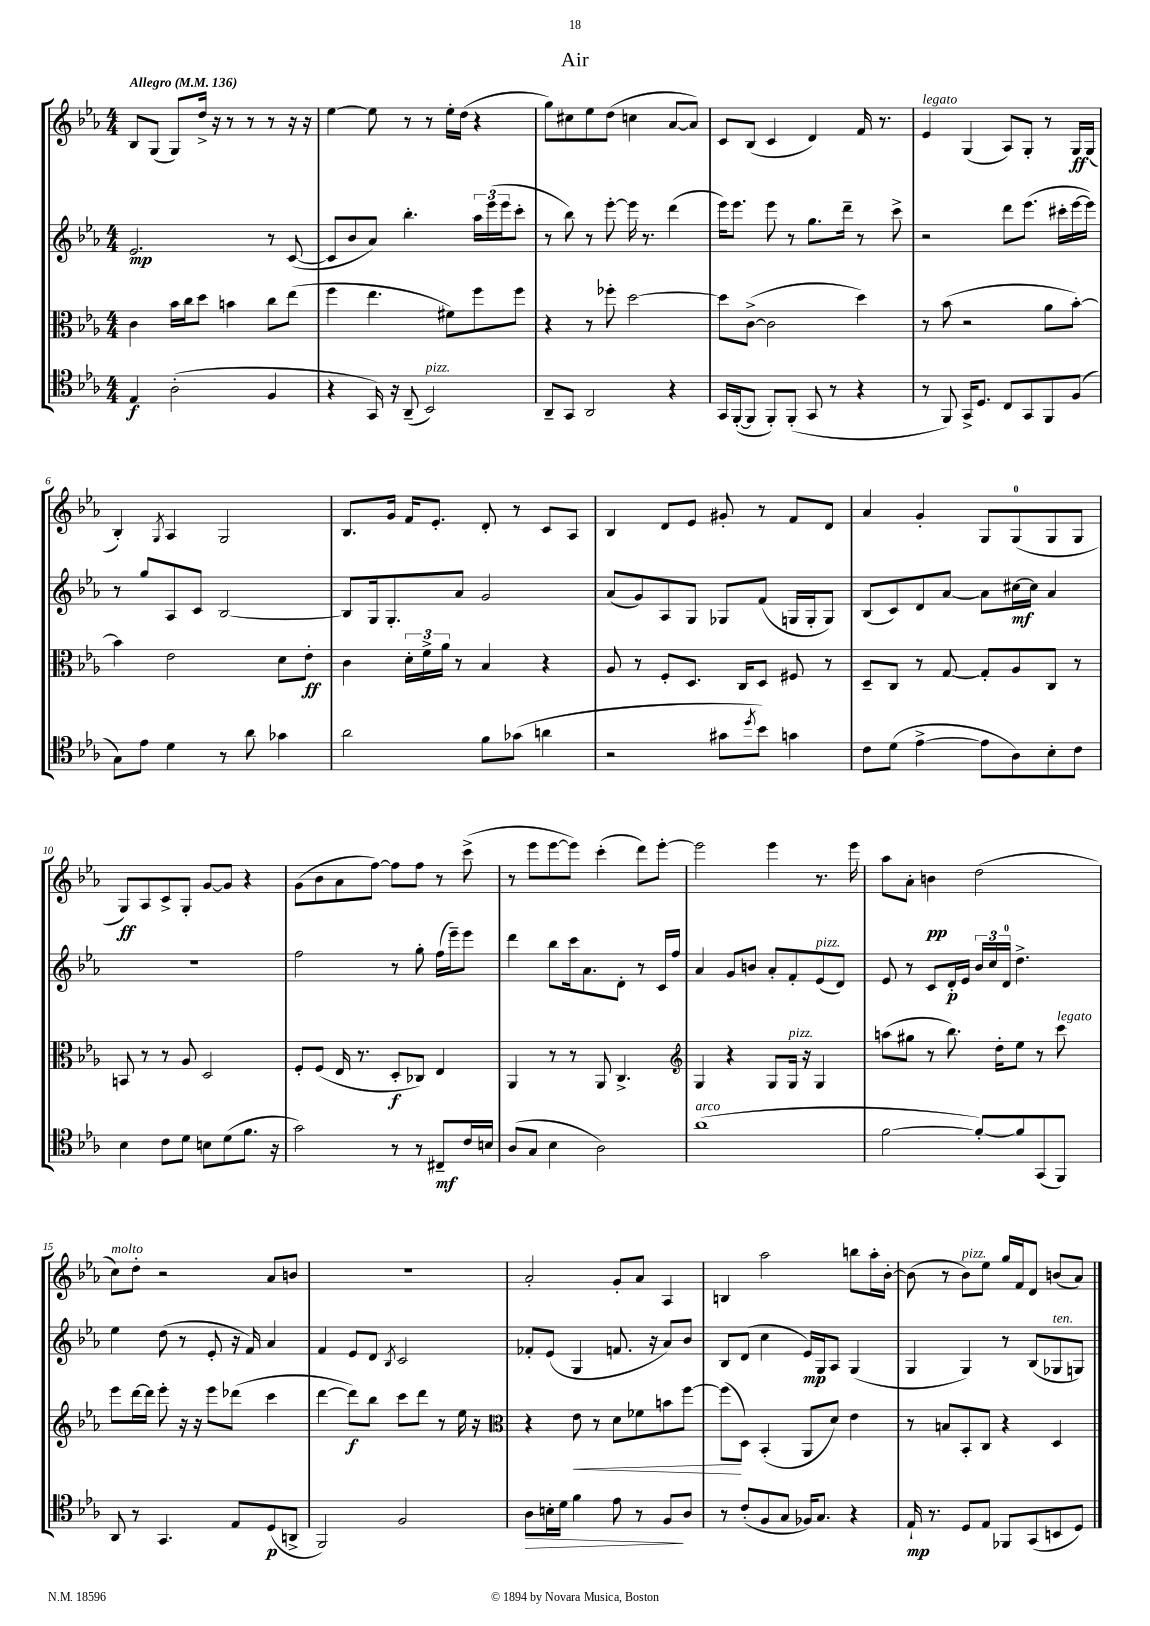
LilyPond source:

\header { title = "Air" }
<<
\new StaffGroup <<
\new Staff = "s0" {
    \clef treble \key ees \major \numericTimeSignature \time 4/4 \tempo "Allegro" 4 = 136
    bes8 g8( g8) d''16-> r16 r8 r8 r8 r16 r16 |
    ees''4~ ees''8 r8 r8 ees''16-. d''16( r4 |
    g''8) cis''8 ees''8 d''8( c''4 aes'8~ aes'8) |
    c'8 bes8( c'4 d'4) f'16 r8. |
    ees'4^\markup { \italic "legato" } g4( aes8) g8-. r8 g16\ff g16( |
    bes4-.) \acciaccatura { g8 } aes4 g2 |
    bes8. g'16 f'16 ees'8.-. d'8-. r8 c'8 aes8 |
    bes4 d'8 ees'8 gis'8-. r8 f'8 d'8 |
    aes'4 g'4-. g8 g8-0( g8 g8 |
    g8\ff) aes8 c'8-> g8-. g'8~ g'8 r4 |
    g'8( bes'8 aes'8 f''8~) f''8 f''8 r8 c'''8->( |
    r8 ees'''8 ees'''8~ ees'''8) c'''4-.( d'''8) ees'''8~-. |
    ees'''2 ees'''4 r8. ees'''16 |
    aes''8 aes'8-. b'4\pp d''2( |
    c''8^\markup { \italic "molto" }) d''8-. r2 aes'8 b'8 |
    R1 |
    aes'2-. g'8-. aes'8 aes4 |
    b4 aes''2 b''8 aes''16-. bes'16~-. |
    bes'8( r8 bes'8^\markup { \italic "pizz." }) ees''8 g''16 f'16 d'8 b'8( aes'8) \bar "|." |
}
\new Staff = "s1" {
    \clef treble \key ees \major \numericTimeSignature \time 4/4
    ees'2.\mp r8 c'8~( |
    c'8 bes'8 aes'8) bes''4.-. \tuplet 3/2 { aes''16 ees'''16( ees'''16 } c'''8-. |
    r8 bes''8) r8 ees'''8~-. ees'''16 r8. d'''4( |
    ees'''16) ees'''8. ees'''8 r8 g''8. d'''16-- r8 c'''8-> |
    r2 d'''8 ees'''8.( cis'''16-. ees'''16~ ees'''16) |
    r8 g''8 aes8 c'8 bes2~ |
    bes8 g16 g8.-. aes'8 g'2 |
    aes'8( g'8) aes8 g8 ges8 f'8( g16 g16-. g8) |
    bes8( c'8) d'8 aes'8~ aes'8 cis''16~\mf cis''16 aes'4 |
    R1 |
    f''2 r8 g''8-. f''16( ees'''16--) ees'''8 |
    d'''4 bes''8 c'''16 aes'8. d'8-. r8 c'16 f''16 |
    aes'4 g'8 b'8 aes'8-. f'8-. ees'8^\markup { \italic "pizz." }( d'8) |
    ees'8 r8 c'8 d'16-.\p ees'16 \tuplet 3/2 { bes'16 c''16 d'16-0 } d''4.-> |
    ees''4 d''8( r8 ees'8-. r16 f'16) aes'4 |
    f'4 ees'8 d'8 \acciaccatura { bes8 } c'2 |
    fes'8-. ees'8( g4 f'8. r16 aes'8) bes'8 |
    bes8 d'8( c''4 ees'16\mp) g16 aes8 g4( |
    g4 g4) r8 bes8( ges8^\markup { \italic "ten." } g8) \bar "|." |
}
\new Staff = "s2" {
    \clef alto \key ees \major \numericTimeSignature \time 4/4
    c'4 bes'16 c''16 d''8 b'4 c''8 ees''8( |
    f''4 ees''4. fis'8) f''8 f''8 |
    r4 r8 fes''8-. d''2~ |
    d''8 c'8~->( c'2 d''4) |
    r8 bes'8( r2 aes'8 bes'8~-.) |
    bes'4 ees'2 d'8 ees'8-.\ff |
    c'4 \tuplet 3/2 { d'16-. f'16-> aes'16 } r8 bes4 r4 |
    aes8 r8 f8-. d8. c16 d8 fis8 r8 |
    d8-- c8 r8 g8~ g8-. aes8 c8 r8 |
    b,8 r8 r8 aes8 d2 |
    f8-. f8( ees16 r8. d8-.\f ces8) ees4 |
    aes,4 r8 r8 aes,8 c4.-> |
    \clef treble g4 r4 g8 g16^\markup { \italic "pizz." } r16 g4 |
    a''8( gis''8 r8 bes''8.) d''16-. ees''8 r8 c'''8^\markup { \italic "legato" } |
    ees'''8 d'''16~ d'''16 ees'''8-. r16 r16 ees'''8 des'''8( c'''4 |
    d'''4~ d'''8\f) bes''8 c'''8 d'''8 r8 ees''16 r16 |
    \clef alto r4 ees'8\< r8 d'8 fes'8 b'8 f''8~ |
    f''8\!( d8) bes,4-.( aes,8 d'8) ees'4 |
    r8 b8 bes,8-. c8 r4 d4 \bar "|." |
}
\new Staff = "s3" {
    \clef tenor \key ees \major \numericTimeSignature \time 4/4
    ees4\f aes2-.( f4 |
    r4 g,16) r16 aes,8--( bes,2^\markup { \italic "pizz." }) |
    aes,8-- g,8 aes,2 r4 |
    g,16 f,16~-.( f,8 f,8-.) f,8-.( g,8 r8 r4 |
    r8 f,8) g,16-> d8. c8 g,8 f,8 f8( |
    g8) ees'8 d'4 r8 aes'8 ges'4 |
    aes'2 f'8 ges'8( a'4 |
    r2 gis'8 \acciaccatura { d''8 } bes'8) g'4 |
    c'8 d'8( ees'4~-> ees'8 aes8) bes8-. c'8 |
    bes4 c'8 d'8 b8 d'8( f'8. r16 |
    g'2) r8 r8 cis8--\mf c'16 b16 |
    aes8( g8 bes4 aes2) |
    aes'1^\markup { \italic "arco" }( |
    f'2~ f'8~-.) f'8 g,8( f,8) |
    aes,8 r8 g,4. ees8 d8\p( a,8-> |
    f,2) f2 |
    aes8\> b16-. d'16 f'4 ees'8 r8 f8\! aes8 |
    r8 c'8-.( f8 g8 fes16) g8. r4 |
    ees16-!\mp r8. d8 ees8 fes,8 g,8( b,8 d8) \bar "|." |
}
>>
>>
